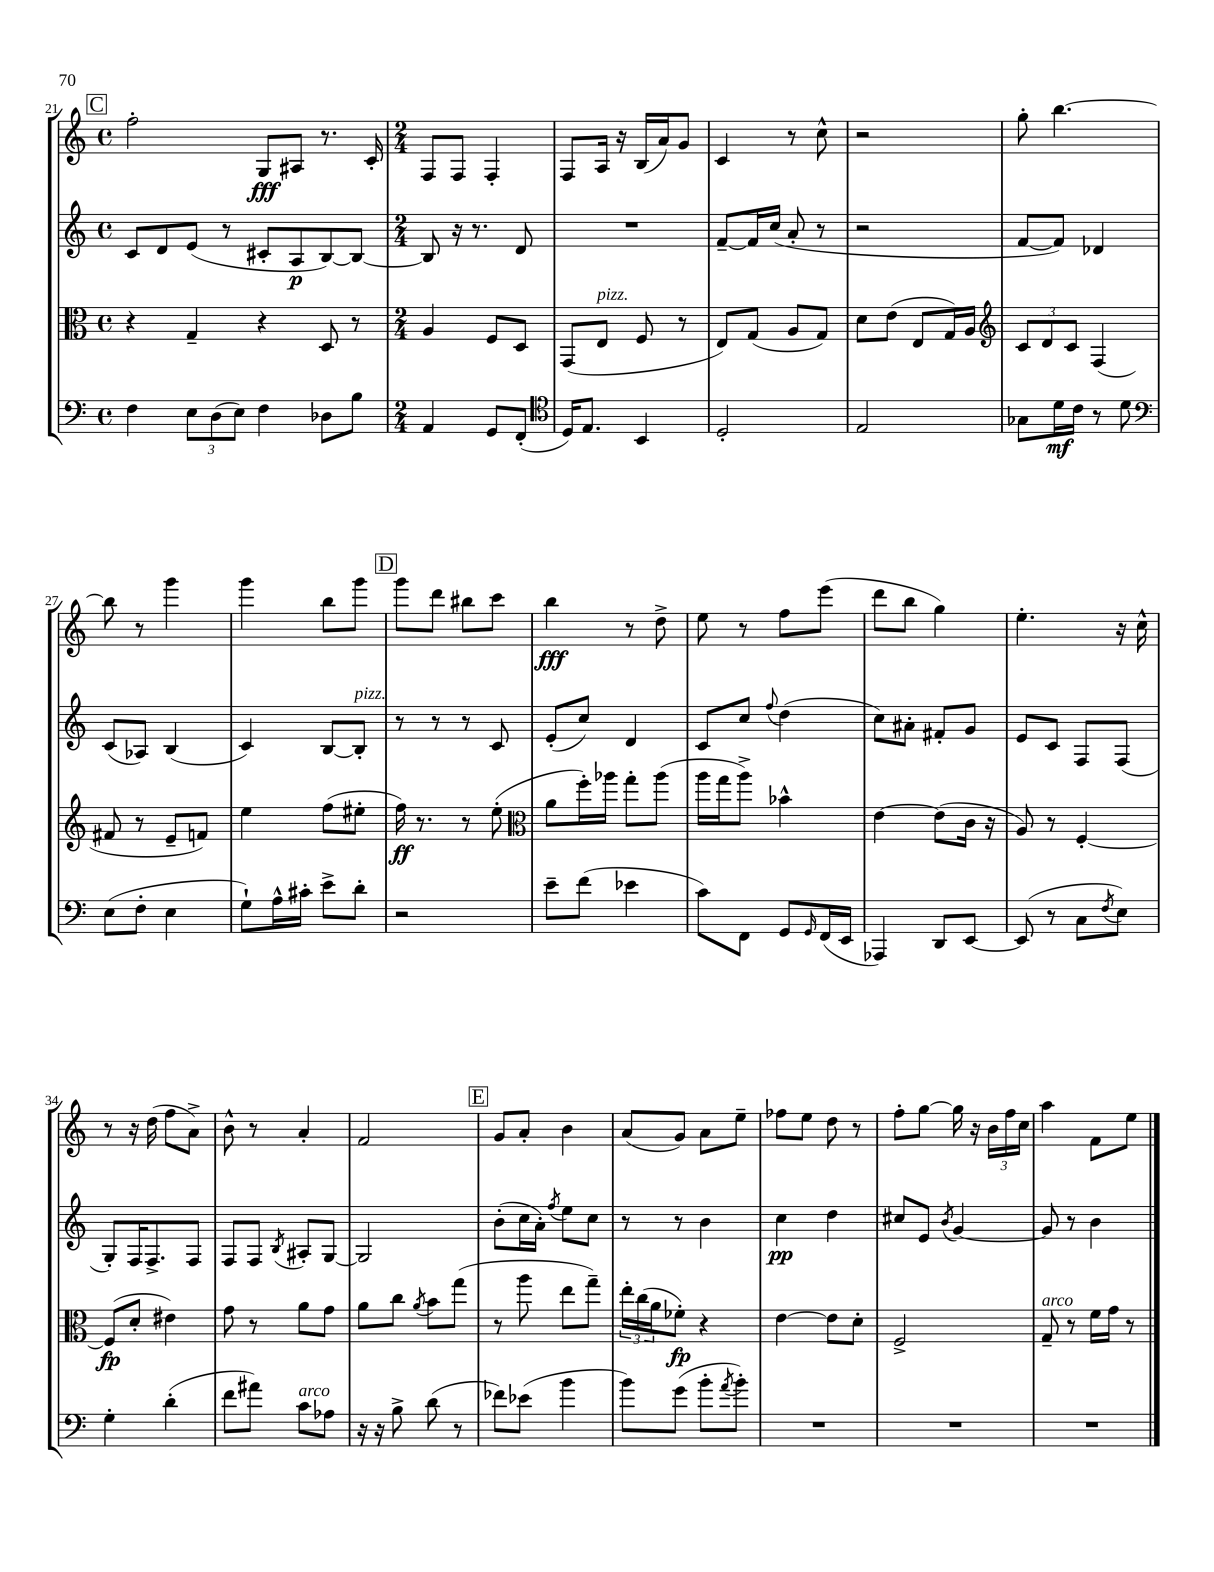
<<
\new StaffGroup <<
\new Staff = "s0" {
    \clef treble \key c \major \defaultTimeSignature \time 4/4
    \mark \markup { \box "C" } f''2-. g8\fff ais8 r8. c'16-. |
    \numericTimeSignature \time 2/4 f8 f8 f4-. |
    f8 a16 r16 b16( a'16) g'8 |
    c'4 r8 c''8-^ |
    r2 |
    g''8-. b''4.~ |
    b''8 r8 g'''4 |
    g'''4 b''8 g'''8 |
    \mark \markup { \box "D" } g'''8 d'''8 bis''8 c'''8 |
    b''4\fff r8 d''8-> |
    e''8 r8 f''8 e'''8( |
    d'''8 b''8 g''4) |
    e''4.-. r16 c''16-^ |
    r8 r16 d''16( f''8 a'8->) |
    b'8-^ r8 a'4-. |
    f'2 |
    \mark \markup { \box "E" } g'8 a'8-. b'4 |
    a'8( g'8) a'8 e''8-- |
    fes''8 e''8 d''8 r8 |
    f''8-. g''8~ g''16 r16 \tuplet 3/2 { b'16 f''16 c''16 } |
    a''4 f'8 e''8 \bar "|." |
}
\new Staff = "s1" {
    \clef treble \key c \major \defaultTimeSignature \time 4/4
    \mark \markup { \box "C" } c'8 d'8 e'8( r8 cis'8-. a8\p b8~) b8~ |
    \numericTimeSignature \time 2/4 b8 r16 r8. d'8 |
    R2 |
    f'8~-- f'16 c''16( a'8-. r8 |
    r2 |
    f'8~ f'8) des'4 |
    c'8( aes8) b4( |
    c'4) b8~ b8-.^\markup { \italic "pizz." } |
    \mark \markup { \box "D" } r8 r8 r8 c'8 |
    e'8-.( c''8) d'4 |
    c'8 c''8 \appoggiatura { f''8 } d''4( |
    c''8) ais'8-. fis'8-. g'8 |
    e'8 c'8 f8 f8( |
    g8-.) f16 f8.-> f8 |
    f8 f8 \acciaccatura { b8 } ais8-. g8~ |
    g2 |
    \mark \markup { \box "E" } b'8-.( c''16 a'16-.) \acciaccatura { f''8 } e''8 c''8 |
    r8 r8 b'4 |
    c''4\pp d''4 |
    cis''8 e'8 \acciaccatura { b'8 } g'4~ |
    g'8 r8 b'4 \bar "|." |
}
\new Staff = "s2" {
    \clef alto \key c \major \defaultTimeSignature \time 4/4
    \mark \markup { \box "C" } r4 g4-- r4 d8 r8 |
    \numericTimeSignature \time 2/4 a4 f8 d8 |
    g,8( e8^\markup { \italic "pizz." } f8 r8 |
    e8) g8( a8 g8) |
    d'8 e'8( e8 g16) a16 |
    \clef treble \tuplet 3/2 { c'8 d'8 c'8 } f4( |
    fis'8 r8 e'8-- f'8) |
    e''4 f''8( eis''8-. |
    \mark \markup { \box "D" } f''16\ff) r8. r8 e''8-.( |
    \clef alto a'8 f''16-.) aes''16 g''8-. aes''8( |
    a''16 g''16 a''8->) bes'4-^ |
    e'4~ e'8( c'16 r16 |
    a8) r8 f4~-. |
    f8\fp( d'8-. eis'4) |
    g'8 r8 a'8 g'8 |
    a'8 c''8 \acciaccatura { a'8 } b'8 g''8( |
    \mark \markup { \box "E" } r8 a''8 e''8 g''8--) |
    \tuplet 3/2 { e''16-. c''16( a'16 } fes'8-.\fp) r4 |
    e'4~ e'8 d'8-. |
    f2-> |
    g8--^\markup { \italic "arco" } r8 f'16 g'16 r8 \bar "|." |
}
\new Staff = "s3" {
    \clef bass \key c \major \defaultTimeSignature \time 4/4
    \mark \markup { \box "C" } f4 \tuplet 3/2 { e8 d8( e8) } f4 des8 b8 |
    \numericTimeSignature \time 2/4 a,4 g,8 f,8-.( |
    \clef tenor d16) e8. b,4 |
    d2-. |
    e2 |
    ges8 d'16\mf c'16 r8 d'8 |
    \clef bass e8( f8-. e4 |
    g8-!) a16-^ cis'16-. e'8-> d'8-. |
    \mark \markup { \box "D" } r2 |
    e'8-- f'8( ees'4 |
    c'8) f,8 g,8 \grace { g,16 } f,16( e,16 |
    aes,,4) d,8 e,8~ |
    e,8( r8 c8 \acciaccatura { f8 } e8) |
    g4-. d'4-.( |
    f'8 ais'8) c'8^\markup { \italic "arco" } aes8 |
    r16 r16 b8-> d'8( r8 |
    \mark \markup { \box "E" } fes'8) ees'8( b'4 |
    b'8) g'8( b'8-. \acciaccatura { a'8 } b'8-.) |
    R2 |
    R2 |
    R2 \bar "|." |
}
>>
>>
\layout { \context { \Score currentBarNumber = #21 } }
